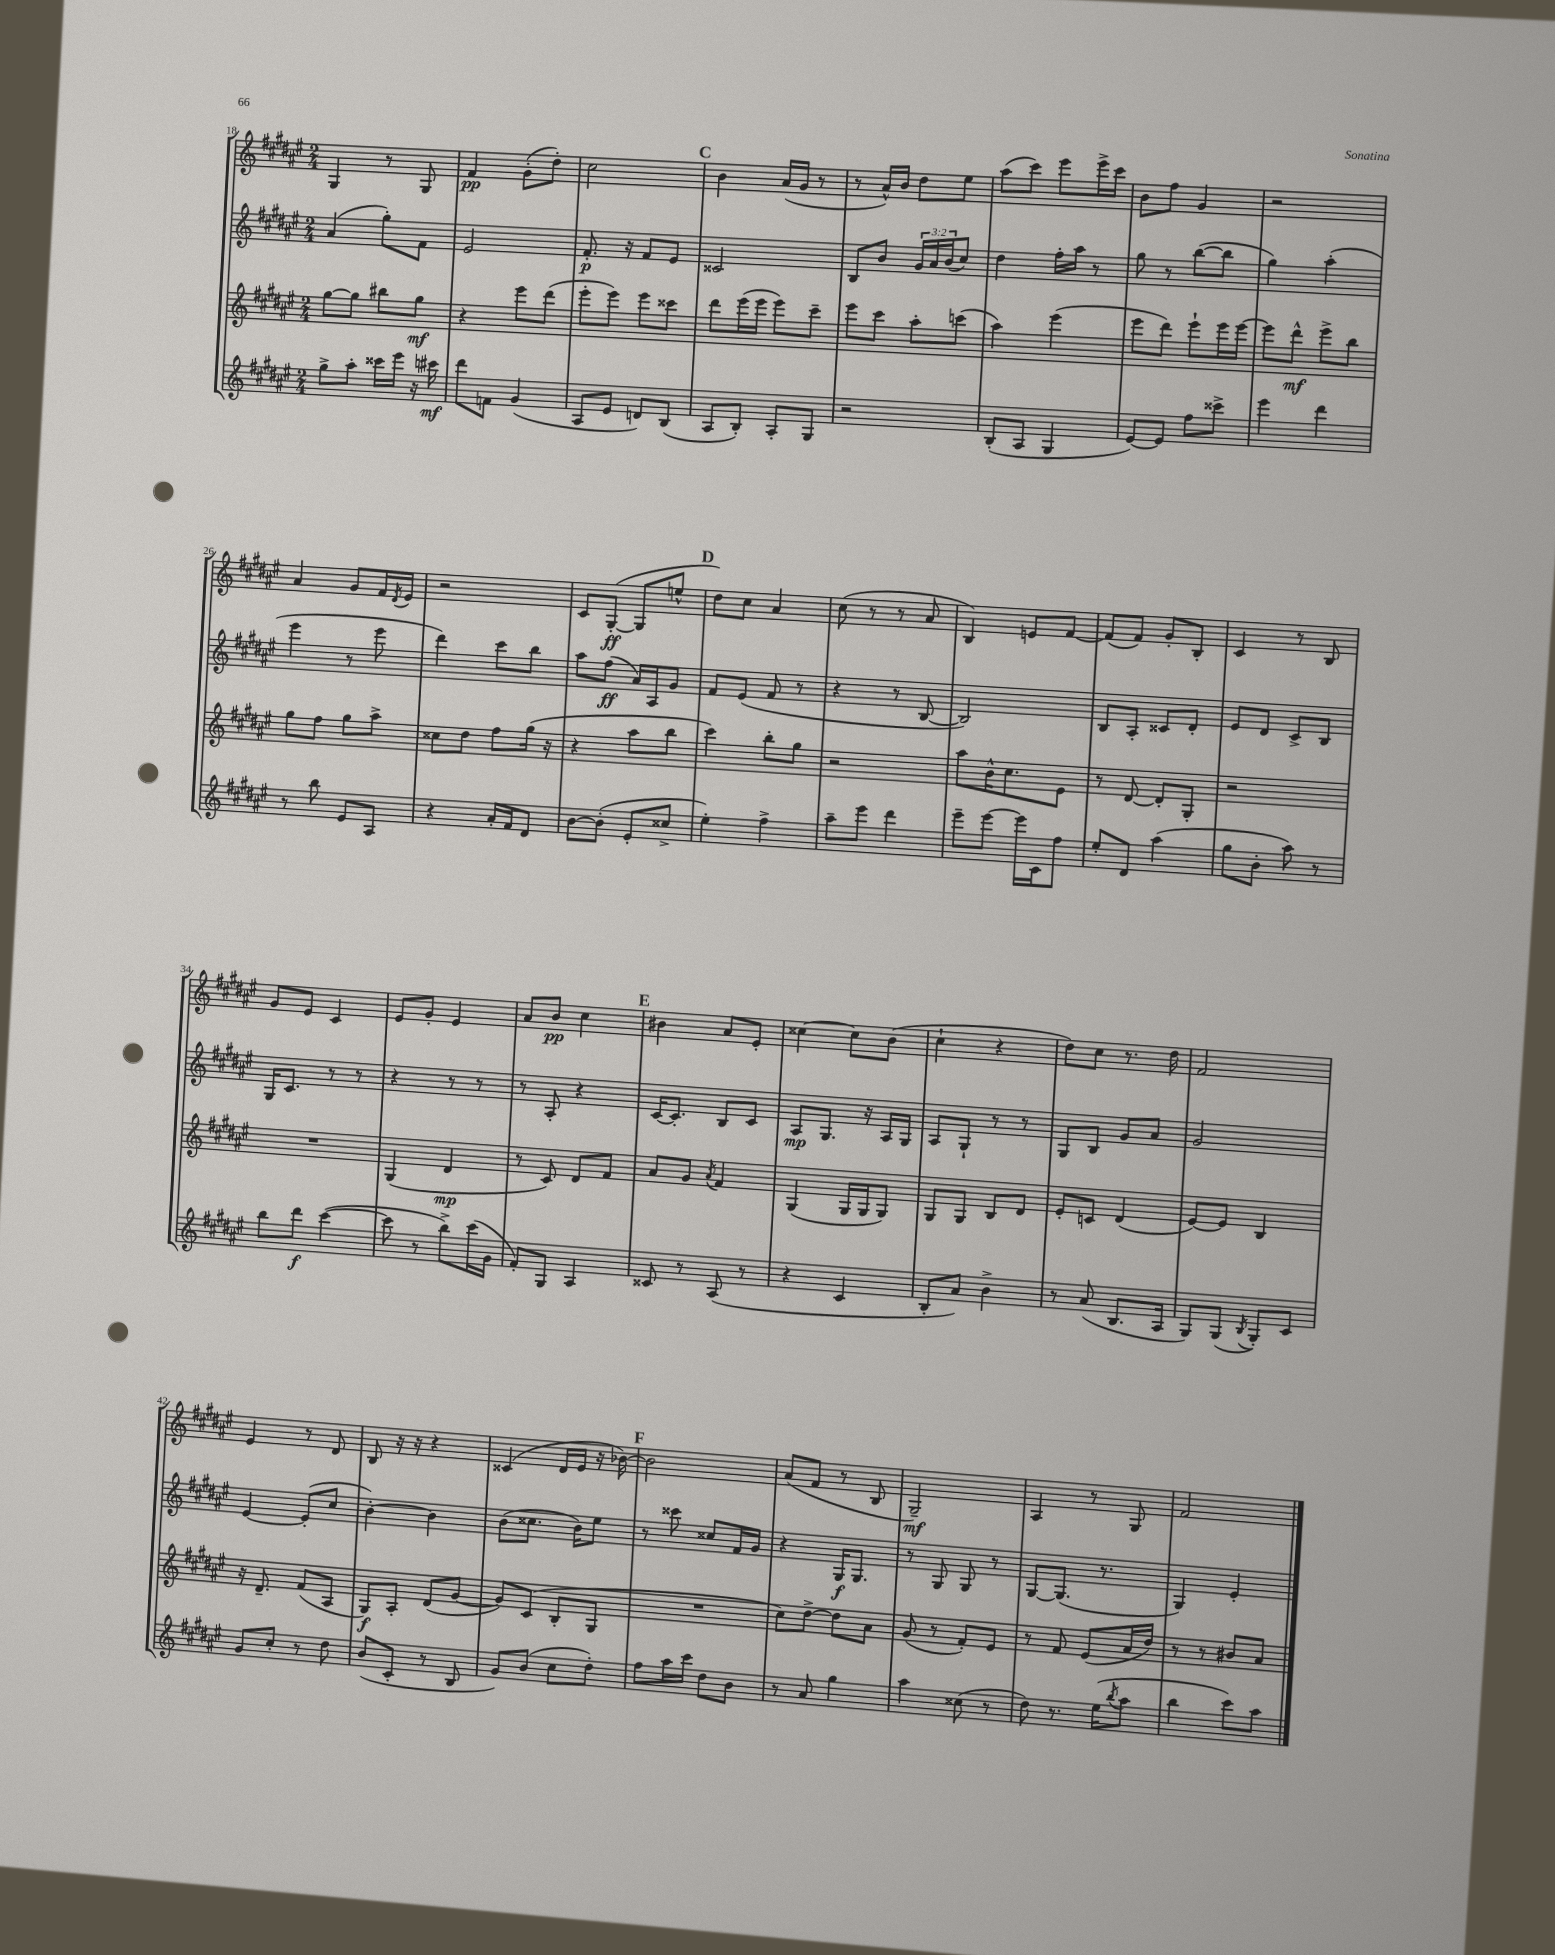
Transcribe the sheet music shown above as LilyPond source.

<<
\new StaffGroup <<
\new Staff = "s0" {
    \clef treble \key fis \major \numericTimeSignature \time 2/4
    gis4 r8 gis8 |
    fis'4\pp gis'8-.( dis''8-.) |
    cis''2 |
    \mark \markup { \bold "C" } b'4 ais'16( gis'16 r8 |
    r8 ais'16-^) b'16 dis''8 eis''8 |
    ais''8( cis'''8) eis'''8 eis'''16-> cis'''16 |
    b'8 fis''8 gis'4 |
    r2 |
    ais'4 gis'8 fis'16 \acciaccatura { dis'8 } eis'16 |
    r2 |
    cis'8 gis8~-.\ff( gis8 e''8-^ |
    \mark \markup { \bold "D" } dis''8) cis''8 ais'4 |
    cis''8( r8 r8 ais'8 |
    b4) e'8 fis'8~ |
    fis'8( fis'8) gis'8-. b8-. |
    cis'4 r8 b8 |
    gis'8 eis'8 cis'4 |
    eis'8 gis'8-. eis'4 |
    ais'8 b'8\pp cis''4 |
    \mark \markup { \bold "E" } bis'4 ais'8 eis'8-. |
    cisis''4~ cisis''8 b'8( |
    cis''4-! r4 |
    dis''8) cis''8 r8. dis''16 |
    fis'2 |
    eis'4 r8 dis'8 |
    b8 r16 r16 r4 |
    cisis'4( dis'16 eis'16 r16 bes'16~) |
    \mark \markup { \bold "F" } bes'2 |
    ais'8( fis'8 r8 b8 |
    gis2--\mf) |
    ais4 r8 gis8 |
    fis'2 \bar "|." |
}
\new Staff = "s1" {
    \clef treble \key fis \major \numericTimeSignature \time 2/4 \override Staff.TupletNumber.text = #tuplet-number::calc-fraction-text
    ais'4( gis''8-.) fis'8 |
    eis'2 |
    fis'8.-.\p r16 fis'8 eis'8 |
    \mark \markup { \bold "C" } cisis'2 |
    b8 b'8 \tuplet 3/2 { gis'16 ais'16 b'16( } cis''8) |
    dis''4 fis''16-. ais''16 r8 |
    gis''8 r8 b''8~( b''8 |
    gis''4) ais''4-.( |
    eis'''4 r8 eis'''8 |
    dis'''4) cis'''8 b''8 |
    ais''8 fis''8\ff( ais'16) ais16 gis'8 |
    \mark \markup { \bold "D" } fis'8 eis'8( fis'8 r8 |
    r4 r8 b8~ |
    b2) |
    b8 ais8-. cisis'8 dis'8-. |
    eis'8 dis'8 cis'8-> b8 |
    gis16 cis'8. r8 r8 |
    r4 r8 r8 |
    r8 ais8-. r4 |
    \mark \markup { \bold "E" } cis'16~ cis'8.-. b8 cis'8 |
    ais8\mp gis8. r16 ais16 gis16 |
    ais8 gis8-! r8 r8 |
    gis8 b8 gis'8 ais'8 |
    gis'2 |
    eis'4~ eis'8-.( cis''8 |
    b'4~-.) b'4 |
    b'8( cisis''8. b'16) eis''8 |
    \mark \markup { \bold "F" } r8 cisis'''8 cisis''8 fis'16 gis'16 |
    r4 gis16\f gis8. |
    r8 gis8 gis8 r8 |
    gis8~ gis8.( r8. |
    gis4) eis'4-. \bar "|." |
}
\new Staff = "s2" {
    \clef treble \key fis \major \numericTimeSignature \time 2/4
    gis''8~ gis''8 bis''8 gis''8\mf |
    r4 eis'''8 dis'''8( |
    eis'''8-. eis'''8) eis'''8 cisis'''8 |
    \mark \markup { \bold "C" } dis'''8 eis'''16( eis'''16 eis'''8) cis'''8-- |
    eis'''8 cis'''8 ais''8-. c'''8( |
    ais''4) eis'''4( |
    eis'''8 dis'''8) eis'''8-! eis'''16 eis'''16~ |
    eis'''8 dis'''8-^\mf eis'''8-> b''8 |
    gis''8 fis''8 gis''8 ais''8-> |
    cisis''8 dis''8 fis''8 gis''16( r16 |
    r4 ais''8 b''8 |
    \mark \markup { \bold "D" } cis'''4) b''8-. gis''8 |
    r2 |
    ais''8 b'16-^ cis''8. eis'8 |
    r8 dis'8~ dis'8-. gis8-. |
    r2 |
    R2 |
    gis4( dis'4\mp |
    r8 cis'8) dis'8 fis'8 |
    \mark \markup { \bold "E" } ais'8 gis'8 \acciaccatura { ais'8 } fis'4 |
    gis4( gis16 gis16 gis8) |
    gis8 gis8 b8 dis'8 |
    eis'8-. c'8 dis'4( |
    eis'8~) eis'8 b4 |
    r16 dis'8.-- fis'8( ais8 |
    gis8\f) ais8-. dis'8( gis'8~ |
    gis'8) cis'8( b8-. gis8 |
    \mark \markup { \bold "F" } R2 |
    cis''8) dis''8~-> dis''8 ais'8 |
    gis'8( r8 fis'8-.) eis'8 |
    r8 fis'8 eis'8( ais'16 dis''16) |
    r8 r8 bis'8 ais'8 \bar "|." |
}
\new Staff = "s3" {
    \clef treble \key fis \major \numericTimeSignature \time 2/4
    gis''8-> ais''8-. cisis'''16 eis'''16 r16 cis'''16\mf |
    dis'''8 f'8 gis'4( |
    ais8 eis'8 d'8) b8( |
    \mark \markup { \bold "C" } ais8 b8-.) ais8-. gis8 |
    r2 |
    b8-.( ais8 gis4 |
    eis'8~) eis'8 fis''8 cisis'''8-> |
    eis'''4 dis'''4 |
    r8 b''8 eis'8 ais8 |
    r4 ais'16-. fis'16 dis'8 |
    b'8~ b'8-.( eis'8-. cisis''8-> |
    \mark \markup { \bold "D" } eis''4-.) fis''4-> |
    ais''8-- eis'''8 dis'''4 |
    eis'''8-- eis'''8~ eis'''16 cis'16 fis''8 |
    eis''8-. dis'8 ais''4( |
    gis''8 b'8-. ais''8) r8 |
    b''8 dis'''8\f cis'''4~( |
    cis'''8 r8 b''8->) cis'''16( gis'16 |
    fis'8-.) gis8 ais4 |
    \mark \markup { \bold "E" } cisis'8 r8 ais8( r8 |
    r4 cis'4 |
    b8-. ais'8) b'4-> |
    r8 ais'8( b8. ais16 |
    gis8) gis8( \acciaccatura { b8 } gis8-.) cis'8 |
    gis'8 cis''8-. r8 dis''8 |
    b'8( cis'8-. r8 b8 |
    gis'8) b'8( cis''8 dis''8-.) |
    \mark \markup { \bold "F" } fis''8 ais''16 cis'''16 dis''8 b'8 |
    r8 ais'8 gis''4 |
    ais''4 cisis''8( r8 |
    dis''8) r8. eis''16( \acciaccatura { b''8 } ais''8 |
    b''4 cis'''8) ais''8 \bar "|." |
}
>>
>>
\layout { \context { \Score currentBarNumber = #18 } }
